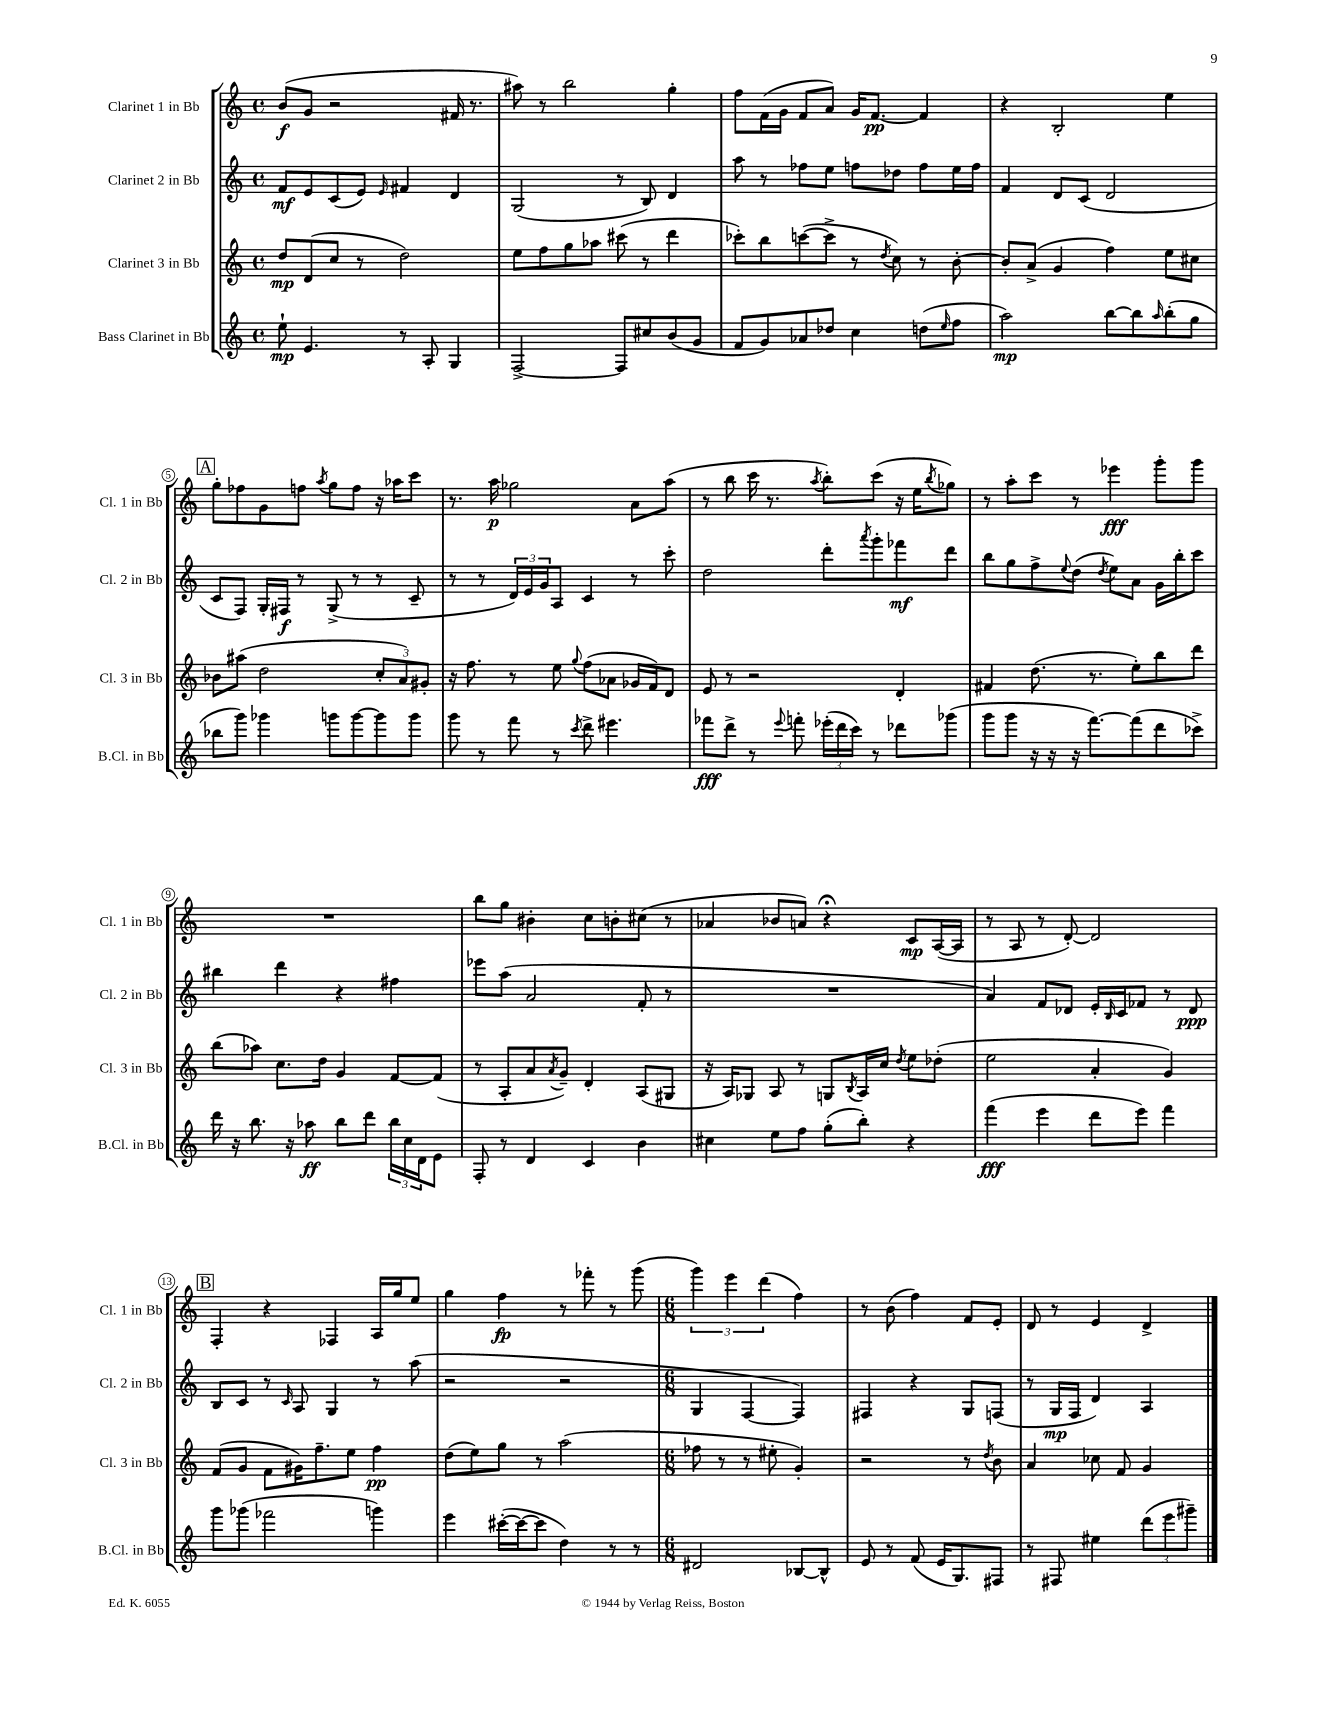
<<
\new StaffGroup <<
\new Staff = "s0" \with { instrumentName = "Clarinet 1 in Bb" shortInstrumentName = "Cl. 1 in Bb" } {
    \clef treble \key c \major \defaultTimeSignature \time 4/4
    b'8\f( g'8 r2 fis'16 r8. |
    ais''8) r8 b''2 g''4-. |
    f''8 f'16( g'16 f'8 a'8) g'16 f'8.~\pp f'4 |
    r4 b2-. e''4 |
    \mark \markup { \box "A" } g''8-. fes''8 g'8 f''8 \acciaccatura { a''8 } g''8 f''8 r16 aes''16 c'''8 |
    r8. a''16\p ges''2 a'8 a''8( |
    r8 b''8 c'''16 r8. \acciaccatura { a''8 } b''8-.) c'''8( r16 e''16 \acciaccatura { b''8 } ges''8) |
    r8 a''8-. c'''8 r8 ees'''4\fff g'''8-. g'''8 |
    R1 |
    b''8 g''8 bis'4-. c''8 b'8-. cis''8( r8 |
    aes'4 bes'8 a'8) r4\fermata c'8\mp a16~( a16 |
    r8 a8 r8 d'8~-.) d'2 |
    \mark \markup { \box "B" } f4-. r4 fes4 a16 g''16 e''8 |
    g''4 f''4\fp r8 fes'''8-. r8 g'''8( |
    \numericTimeSignature \time 6/8 \tuplet 3/2 { g'''4) e'''4 d'''4( } f''4) |
    r8 b'8( f''4) f'8 e'8-. |
    d'8 r8 e'4 d'4-> \bar "|." |
}
\new Staff = "s1" \with { instrumentName = "Clarinet 2 in Bb" shortInstrumentName = "Cl. 2 in Bb" } {
    \clef treble \key c \major \defaultTimeSignature \time 4/4
    f'8\mf e'8 c'8( e'8) \grace { e'16 } fis'4 d'4 |
    g2( r8 b8) d'4 |
    a''8 r8 fes''8 e''8 f''8 des''8 f''8 e''16 f''16 |
    f'4 d'8 c'8( d'2 |
    \mark \markup { \box "A" } c'8 f8) g16-. fis16\f r8 g8->( r8 r8 c'8-- |
    r8 r8 \tuplet 3/2 { d'16) e'16 g'16 } a8 c'4 r8 c'''8-. |
    d''2 d'''8-. \acciaccatura { a'''8 } g'''8-. fes'''8\mf d'''8 |
    b''8 g''8 f''8-> \appoggiatura { e''8 } d''8( \acciaccatura { d''8 } e''8) a'8 g'16 b''16-. c'''8 |
    bis''4 d'''4 r4 fis''4 |
    ees'''8 a''8( a'2 f'8-. r8 |
    R1 |
    a'4) f'8 des'8 e'16-. \grace { b16 } c'16 fes'8 r8 des'8\ppp |
    \mark \markup { \box "B" } b8 c'8 r8 \grace { c'16 } a8 g4 r8 a''8( |
    r2 r2 |
    \numericTimeSignature \time 6/8 g4 f4~ f4) |
    fis4 r4 g8 f8( |
    r8 g16\mp f16 d'4) a4 \bar "|." |
}
\new Staff = "s2" \with { instrumentName = "Clarinet 3 in Bb" shortInstrumentName = "Cl. 3 in Bb" } {
    \clef treble \key c \major \defaultTimeSignature \time 4/4
    d''8\mp d'8( c''8 r8 d''2) |
    e''8 f''8 g''8 aes''8 cis'''8( r8 d'''4 |
    ces'''8-.) b''8 c'''8~( c'''8-> r8 \acciaccatura { d''8 } c''8) r8 b'8~-. |
    b'8-. a'8->( g'4 f''4) e''8 cis''8 |
    \mark \markup { \box "A" } bes'8 ais''8( d''2 \tuplet 3/2 { c''8-. a'8) gis'8-. } |
    r16 f''8. r8 e''8 \appoggiatura { g''8 } f''8( aes'8 ges'16 f'16) d'8 |
    e'8 r8 r2 d'4-. |
    fis'4 d''8.( r8. e''8-.) b''8 d'''8 |
    b''8( aes''8) c''8. d''16 g'4 f'8~ f'8( |
    r8 a8-. a'8 \acciaccatura { a'8 } g'8--) d'4-. a8( gis8 |
    r16 a16) ges8 a8 r8 g8 \acciaccatura { b8 } a16 c''16 \acciaccatura { d''8 } e''8 des''8-.( |
    e''2 a'4-. g'4) |
    \mark \markup { \box "B" } f'8( g'8 f'8 gis'16) f''8.-- e''8 f''4\pp |
    d''8( e''8) g''8 r8 a''2( |
    \numericTimeSignature \time 6/8 fes''8 r8 r8 eis''8-. g'4-.) |
    r2 r8 \acciaccatura { d''8 } b'8 |
    a'4 ces''8 f'8 g'4 \bar "|." |
}
\new Staff = "s3" \with { instrumentName = "Bass Clarinet in Bb" shortInstrumentName = "B.Cl. in Bb" } {
    \clef treble \key c \major \defaultTimeSignature \time 4/4
    e''8-!\mp e'4. r8 a8-. g4 |
    f2~-> f8 cis''8 b'8( g'8 |
    f'8 g'8) aes'8 des''8 c''4 d''8( \grace { e''16 } f''8 |
    a''2\mp) b''8~ b''8 \grace { a''16 } b''8-.( g''8 |
    \mark \markup { \box "A" } bes''8 g'''8) ges'''4 g'''8 g'''8~ g'''8 g'''8 |
    g'''8 r8 f'''8 r8 \acciaccatura { c'''8 } d'''8-> eis'''4. |
    fes'''8\fff d'''8-> r8 \appoggiatura { e'''8 } f'''8-. \tuplet 3/2 { ees'''16-.( d'''16 c'''16) } r8 des'''8 ges'''8( |
    g'''8 g'''8 r16 r16 r16 f'''8.~) f'''8( d'''8 ces'''8->) |
    d'''16 r16 b''8. r16 aes''8\ff b''8 d'''8 \tuplet 3/2 { b''16 c''16 d'16 } e'8 |
    f8-. r8 d'4 c'4 b'4 |
    cis''4 e''8 f''8 g''8-.( b''8-.) r4 |
    f'''4\fff( e'''4 d'''8 e'''8) f'''4 |
    \mark \markup { \box "B" } g'''8 ges'''8( fes'''2 g'''4) |
    e'''4 cis'''16~-.( cis'''16~ cis'''8 d''4) r8 r8 |
    \numericTimeSignature \time 6/8 dis'2 bes8~ bes8-^ |
    e'8 r8 f'8( e'16 g8.) fis8 |
    r8 fis8 eis''4 \tuplet 3/2 { d'''8( e'''8 gis'''8--) } \bar "|." |
}
>>
>>
\layout { \context { \Score \override BarNumber.stencil = #(make-stencil-circler 0.1 0.3 ly:text-interface::print) } }
